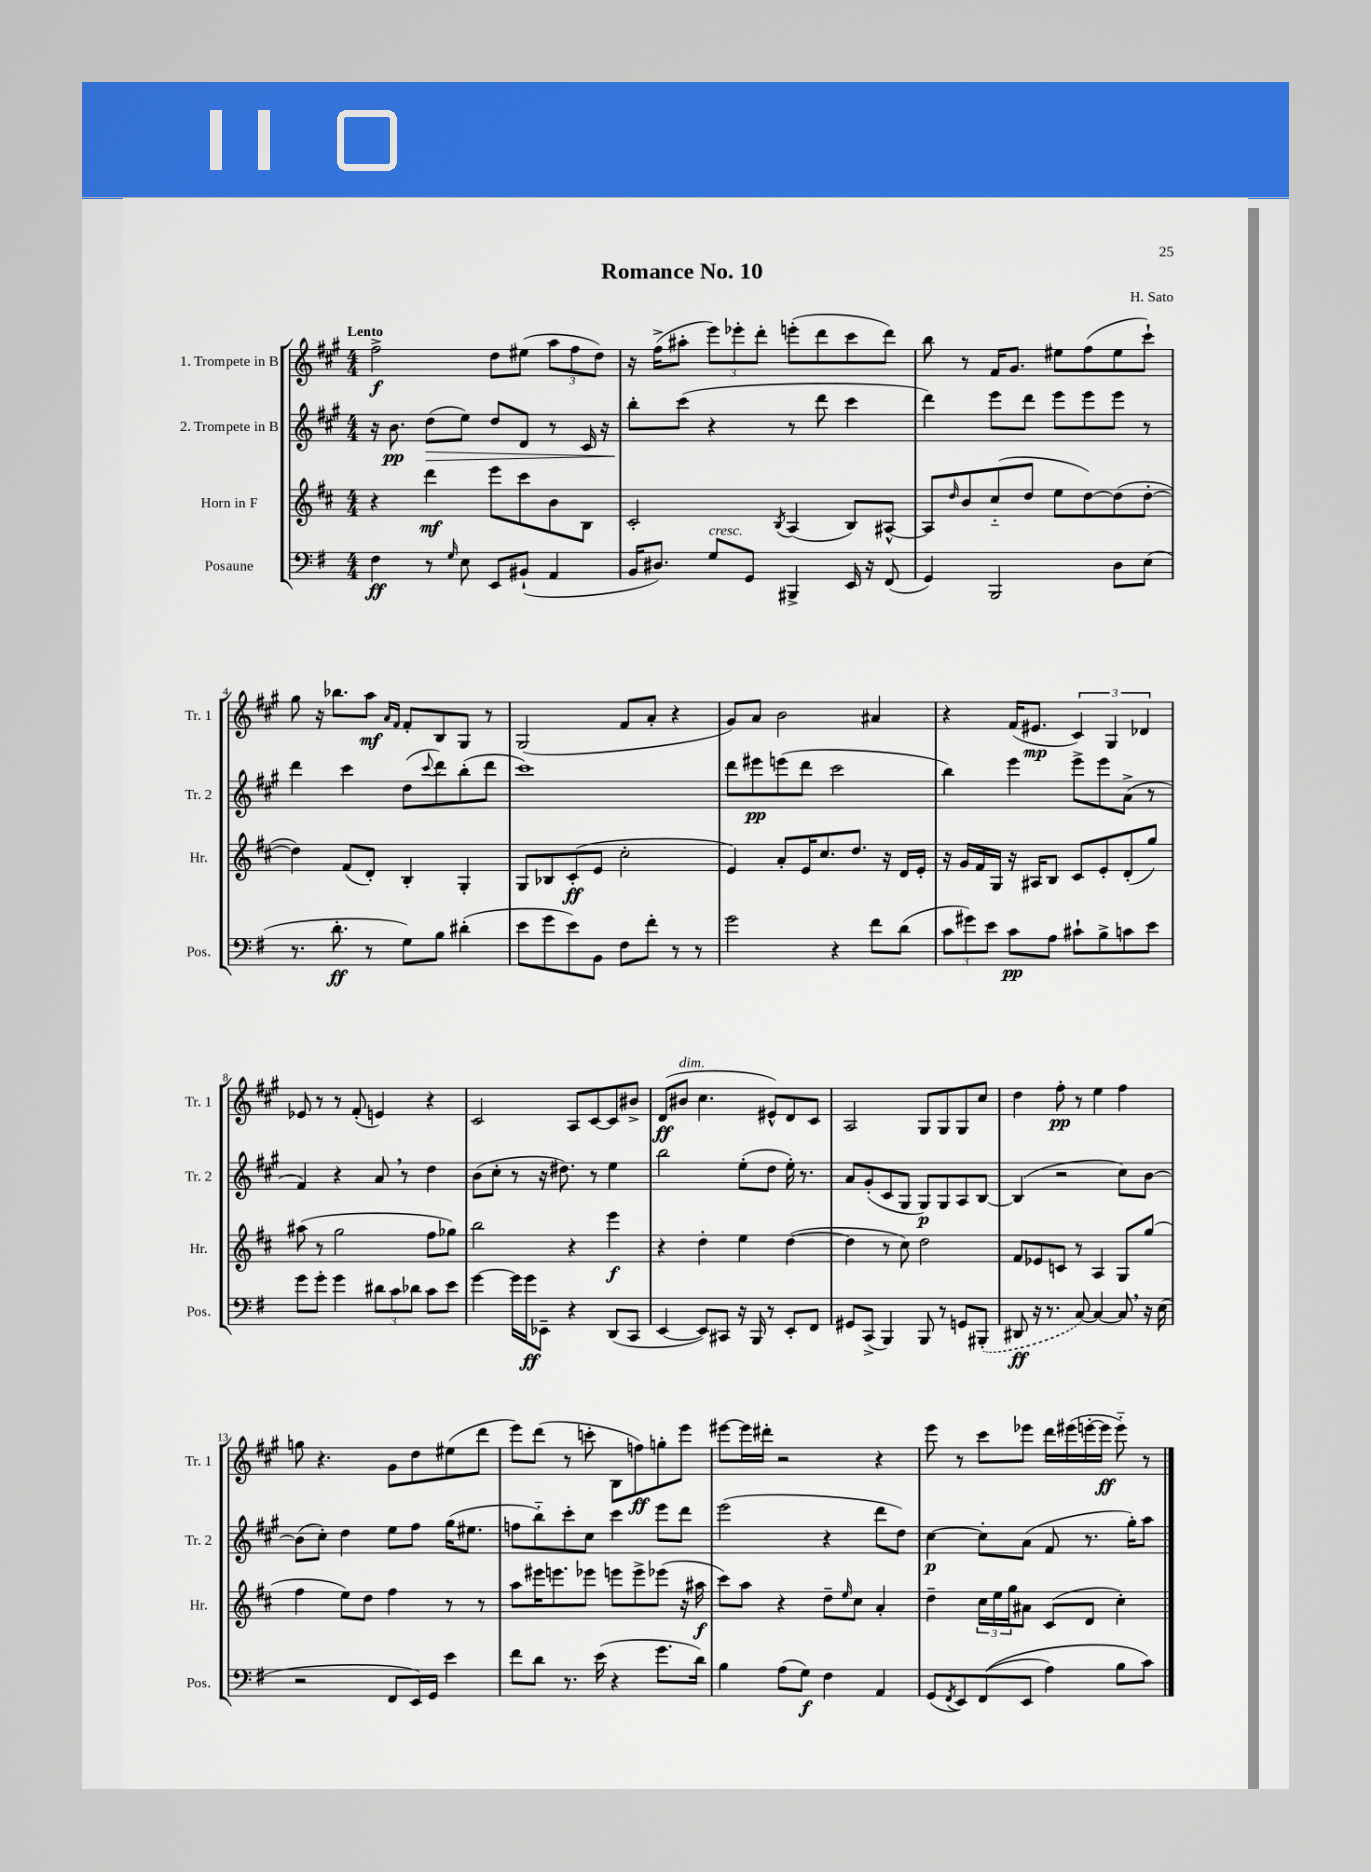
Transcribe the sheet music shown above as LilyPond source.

\header { title = "Romance No. 10" composer = "H. Sato" }
<<
\new StaffGroup <<
\new Staff = "s0" \with { instrumentName = "1. Trompete in B" shortInstrumentName = "Tr. 1" } {
    \clef treble \key a \major \numericTimeSignature \time 4/4 \tempo "Lento"
    fis''2->\f d''8 eis''8( \tuplet 3/2 { a''8 fis''8 d''8) } |
    r16 fis''16->( ais''8-. \tuplet 3/2 { e'''8) ees'''8-. d'''8-. } e'''8-.( d'''8 cis'''8 d'''8) |
    b''8 r8 fis'16 gis'8. eis''8 fis''8( eis''8 cis'''8-!) |
    gis''8 r16 bes''8. a''8\mf \grace { a'16 fis'16 } fis'8-. b8 gis8 r8 |
    gis2( fis'8 a'8-. r4 |
    gis'8) a'8 b'2 ais'4 |
    r4 fis'16( eis'8.\mp \tuplet 3/2 { cis'4) gis4 des'4 } |
    ees'8 r8 r8 fis'8-.( e'4) r4 |
    cis'2 a8 cis'8~ cis'8 bis'8-> |
    d'8\ff( bis'8^\markup { \italic "dim." } cis''4. eis'8-^) d'8 cis'8 |
    a2 gis8 gis8 gis8 cis''8 |
    d''4 fis''8-.\pp r8 e''4 fis''4 |
    g''8 r4. gis'8 d''8 eis''8( d'''8 |
    e'''8) d'''8( r8 c'''8-. b8 f''8\ff) g''8-. e'''8 |
    eis'''8~ eis'''16 dis'''16-. r2 r4 |
    e'''8 r8 cis'''8 ees'''8 d'''16 eis'''16( e'''16~-. e'''16\ff e'''8-_) r8 \bar "|." |
}
\new Staff = "s1" \with { instrumentName = "2. Trompete in B" shortInstrumentName = "Tr. 2" } {
    \clef treble \key a \major \numericTimeSignature \time 4/4
    r16 b'8.\pp d''8\>( e''8) d''8 d'8 r8 cis'16 r16 |
    b''8-.\! cis'''8( r4 r8 d'''8 cis'''4 |
    d'''4) e'''8 d'''8 e'''8 e'''8 e'''8 r8 |
    d'''4 cis'''4 d''8( \appoggiatura { cis'''8 } d'''8) b''8-.( d'''8 |
    cis'''1) |
    d'''8 eis'''8\pp e'''8( d'''8 cis'''2 |
    b''4) e'''4 e'''8-> e'''8 a'8->( r8 |
    fis'4) r4 a'8 \breathe r8 d''4 |
    b'8( cis''8-. r8 r16 dis''8.) r8 e''4 |
    b''2 e''8-.( d''8 e''16-.) r8. |
    a'8 gis'8-.( cis'8 gis8 gis8\p) gis8 a8 b8~ |
    b4( r2 cis''8) b'8~ |
    b'8( cis''8-.) d''4 e''8 fis''8 gis''16( eis''8. |
    f''8 b''8-_) cis'''8-. cis''8 cis'''4 e'''8 d'''8 |
    e'''2( r4 d'''8 d''8) |
    cis''4~\p cis''8-. a'8( fis'8 r8. gis''16-.) a''8 \bar "|." |
}
\new Staff = "s2" \with { instrumentName = "Horn in F" shortInstrumentName = "Hr." } {
    \clef treble \key d \major \numericTimeSignature \time 4/4
    r4 d'''4\mf e'''8 cis'''8 b'8 b8 |
    cis'2-. \acciaccatura { b8 } a4( b8) ais8~-^ |
    ais8 \grace { d''16 } b'8 cis''8-_( d''8 e''8 d''8~) d''8( d''8~-. |
    d''4) fis'8( d'8-.) b4-. g4-. |
    g8 bes8 cis'8-.\ff( e'8 cis''2-. |
    e'4) a'8-. e'16 cis''8. d''8. r16 d'16 e'16-. |
    r16 g'16 fis'16 g16 r16 ais16 b8 cis'8 e'8-. d'8-.( g''8) |
    ais''8( r8 g''2 fis''8 ges''8) |
    b''2 r4 e'''4\f |
    r4 d''4-. e''4 d''4~( |
    d''4 r8 cis''8) d''2 |
    fis'8 ees'8 c'8 r8 a4 g8 g''8( |
    fis''4 e''8) d''8 fis''4 r8 r8 |
    a''8 eis'''16 e'''8. ees'''8 e'''8 e'''8-> ees'''8( r16 ais''16\f |
    cis'''8) a''8 r4 d''8-- \grace { e''16 } cis''8 a'4-. |
    d''4-- \tuplet 3/2 { cis''16 e''16 g''16 } ais'8 cis'8( d'8 cis''4-.) \bar "|." |
}
\new Staff = "s3" \with { instrumentName = "Posaune" shortInstrumentName = "Pos." } {
    \clef bass \key g \major \numericTimeSignature \time 4/4
    fis4\ff r8 \grace { g16 } e8 e,8 bis,8-!( a,4 |
    b,16 dis8.) g8^\markup { \italic "cresc." } g,8 bis,,4-> e,16 r16 fis,8( |
    g,4) b,,2 d8 e8( |
    r8. d'8.-.\ff r8 g8) b8 dis'4-.( |
    e'8 g'8 e'8) b,8 fis8 fis'8-. r8 r8 |
    g'2 r4 fis'8 d'8( |
    \tuplet 3/2 { c'8 gis'8) e'8 } c'8\pp a8 cis'8-! b8-> c'8 e'8 |
    g'8 g'8-. g'4 \tuplet 3/2 { dis'8 c'8 des'8 } c'8 e'8 |
    g'4~ g'16 g'16\ff ees,8-- r4 d,8( c,8 |
    e,4~ e,8) cis,8 r16 b,,16 r8 e,8-. fis,8 |
    gis,8 c,8->( b,,4) b,,8 r8 g,8 \once \slurDashed bis,,8-.( |
    dis,8\ff r16 r8. c8~) c4~ c8 \breathe r16 e16( |
    r2 fis,8 e,16) g,16 e'4 |
    fis'8 d'8 r8. e'16( r4 g'8. d'16) |
    b4 a8( g8\f) fis4 a,4 |
    g,8( \acciaccatura { fis,8 } e,8) fis,8(\( e,8 a4) b8 c'8\) \bar "|." |
}
>>
>>
